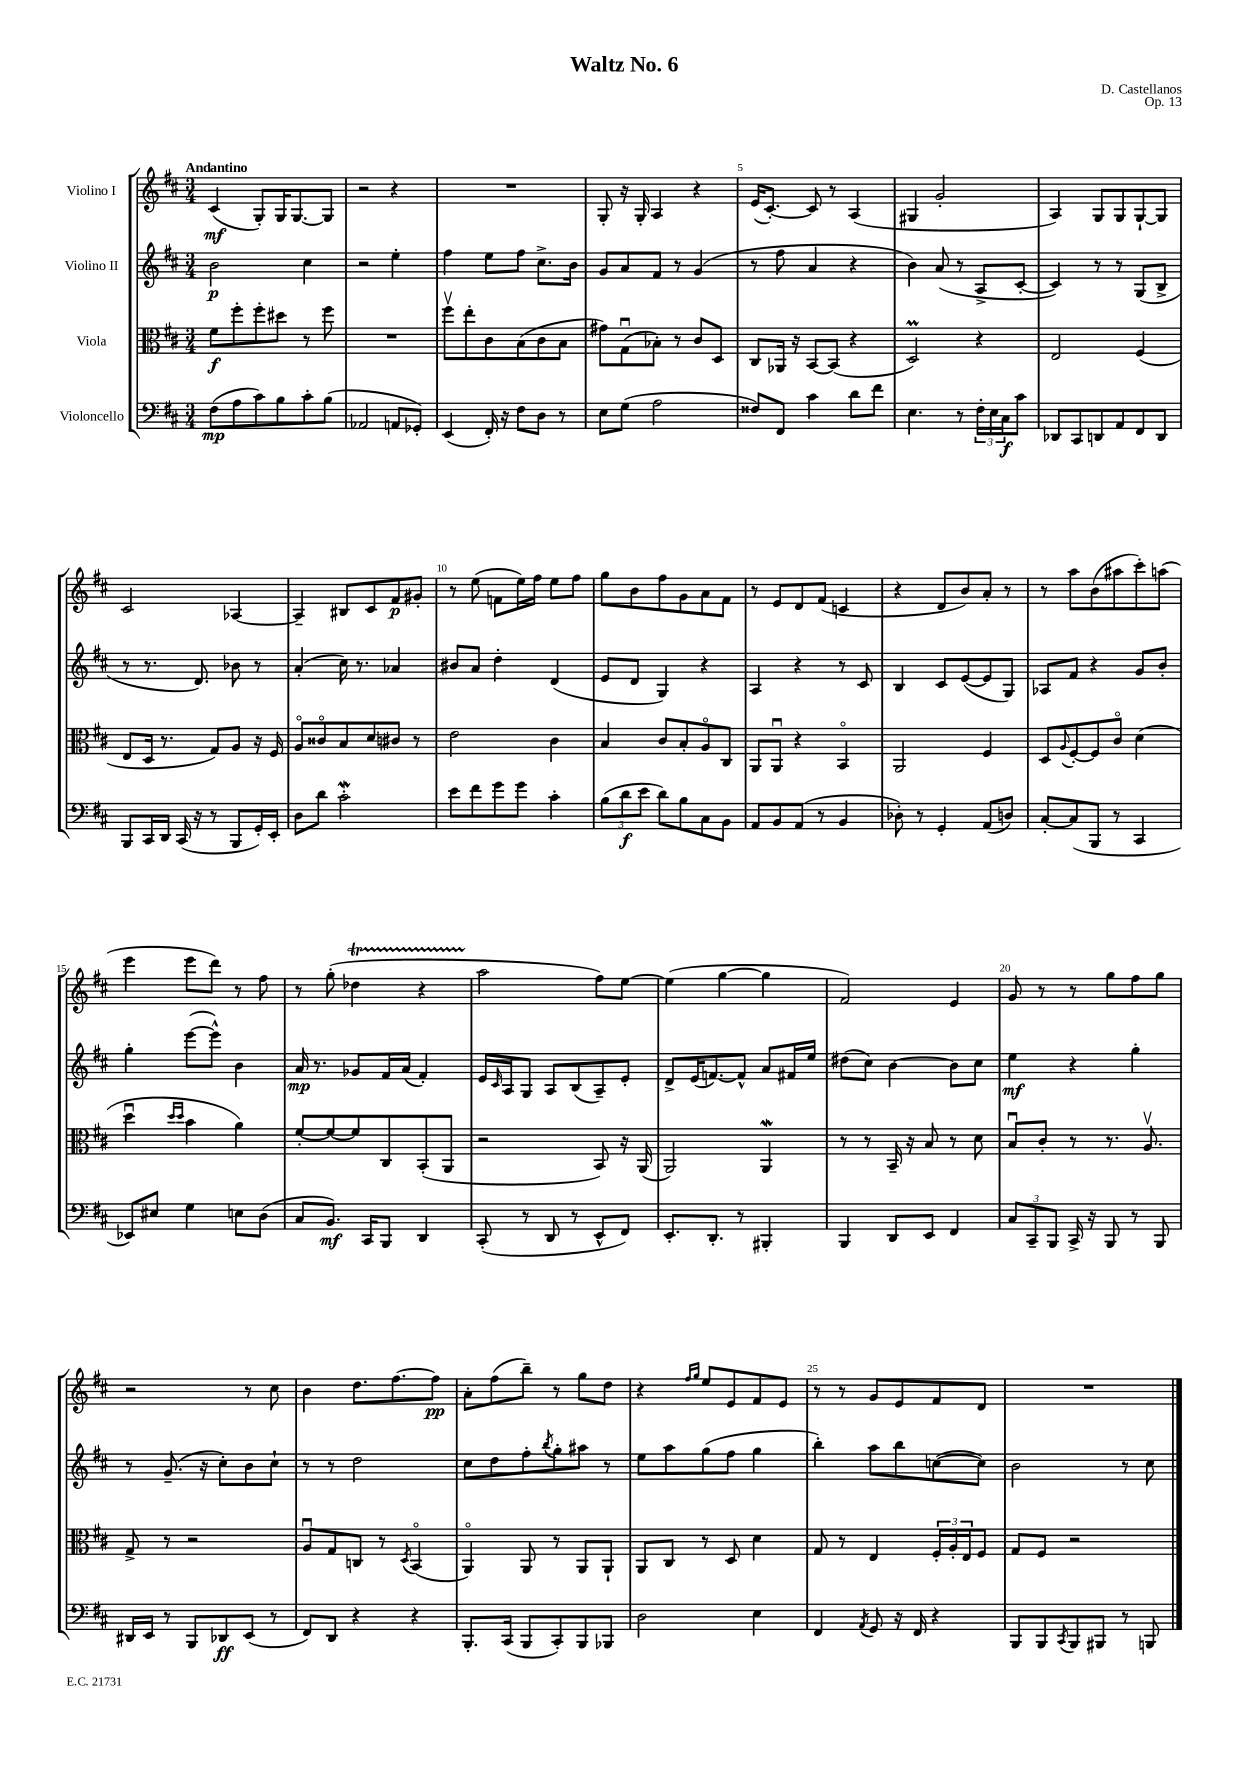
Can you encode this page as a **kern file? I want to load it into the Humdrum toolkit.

**kern	**dynam	**kern	**dynam	**kern	**dynam	**kern	**dynam
*part4	*part4	*part3	*part3	*part2	*part2	*part1	*part1
*staff4	*staff4	*staff3	*staff3	*staff2	*staff2	*staff1	*staff1
*I"Violoncello	*	*I"Viola	*	*I"Violino II	*	*I"Violino I	*
*clefF4	*	*clefC3	*	*clefG2	*	*clefG2	*
*k[f#c#]	*	*k[f#c#]	*	*k[f#c#]	*	*k[f#c#]	*
*M3/4	*	*M3/4	*	*M3/4	*	*M3/4	*
=1	=1	=1	=1	=1	=1	=1	=1
!	!	!	!	!	!	!LO:TX:a:B:t=Andantino	!
(8F#\L	mp	8f#\L	f	2b\	p	(4c#/	mf
8A\	.	8ff#'\	.	.	.	.	.
8c#\)	.	8ff#'\	.	.	.	8G'/L)	.
8B\	.	8dd#X\J	.	.	.	16G/K	.
.	.	.	.	.	.	[8.G/	.
8c#'\	.	8r	.	4cc#\	.	.	.
(8B\J	.	8ff#\	.	.	.	8G/J]	.
=2	=2	=2	=2	=2	=2	=2	=2
2AA-X/	.	2.r	.	2r	.	2r	.
8AAn/L	.	.	.	4ee'\	.	4r	.
8GG-X'/J)	.	.	.	.	.	.	.
=3	=3	=3	=3	=3	=3	=3	=3
(4EE/	.	8ff#v\L	.	4ff#\	.	2.r	.
.	.	8ee'\	.	.	.	.	.
16FF#'/)	.	8c#\	.	8ee\L	.	.	.
16r	.	.	.	.	.	.	.
8F#\L	.	(8B\	.	8ff#\J	.	.	.
8D\J	.	8c#\	.	8.cc#^\L	.	.	.
8r	.	8B\J	.	.	.	.	.
.	.	.	.	16b\Jk	.	.	.
=4	=4	=4	=4	=4	=4	=4	=4
8E\L	.	8g#X\L)	.	8g/L	.	8G'/	.
(8G\J	.	(8Gu\	.	8a/	.	16r	.
.	.	.	.	.	.	16G'/	.
2A\	.	8B-X'\J)	.	8f#/J	.	4A/	.
.	.	8r	.	8r	.	.	.
.	.	8c#/L	.	(4g/	.	4r	.
.	.	8D/J	.	.	.	.	.
=5	=5	=5	=5	=5	=5	=5	=5
8F##X/L)	.	8C#/L	.	8r	.	(16e/KL	.
.	.	.	.	.	.	[8.c#'/J)	.
8FF#/J	.	16AA-X/Jk	.	8ff#\	.	.	.
.	.	16r	.	.	.	.	.
4c#\	.	[8BB/L	.	4a/	.	8c#/]	.
.	.	(8BB/J]	.	.	.	8r	.
8d\L	.	4r	.	4r	.	(4A/	.
8f#\J	.	.	.	.	.	.	.
=6	=6	=6	=6	=6	=6	=6	=6
4.E\	.	2DM/)	.	4b\)	.	4G#X/	.
.	.	.	.	(8a/	.	2g'/	.
8r	.	.	.	8r	.	.	.
24F#'\LL	.	4r	.	8A^/L	.	.	.
24E\	.	.	.	.	.	.	.
24C#\J	f	.	.	.	.	.	.
8c#\J	.	.	.	[8c#'/J	.	.	.
=7	=7	=7	=7	=7	=7	=7	=7
8DD-X/L	.	2E/	.	4c#/])	.	4A/)	.
8CC#/	.	.	.	.	.	.	.
8DDn/	.	.	.	8r	.	8G/L	.
8AA/	.	.	.	8r	.	8G/	.
8FF#/	.	(4F#/	.	(8G/L	.	[8G`/	.
8DD/J	.	.	.	8B^/J	.	8G/J]	.
!!LO:LB:g=z
=8	=8	=8	=8	=8	=8	=8	=8
8BBB/L	.	8E/L	.	8r	.	2c#/	.
16CC#/L	.	16D/Jk	.	8.r	.	.	.
16DD/JJ	.	8.r	.	.	.	.	.
(16CC#/	.	.	.	.	.	.	.
16r	.	.	.	8.d/)	.	.	.
8r	.	8G/L)	.	.	.	.	.
8BBB/L	.	8A/J	.	8b-X\	.	[4A-X/	.
16GG'/L)	.	16r	.	8r	.	.	.
16EE'/JJ	.	16F#/	.	.	.	.	.
=9	=9	=9	=9	=9	=9	=9	=9
8D\L	.	8A/L	.	(4a'/	.	4A-~/]	.
8d\J	.	8c##X/	.	.	.	.	.
2c#W'\	.	8B/	.	16cc#\)	.	8B#X/L	.
.	.	.	.	8.r	.	.	.
.	.	8d/	.	.	.	8c#/	.
.	.	8c#X/J	.	4a-X/	.	8f#/	p
.	.	8r	.	.	.	8g#X'/J	.
=10	=10	=10	=10	=10	=10	=10	=10
8e\L	.	2e\	.	8b#X/L	.	8r	.
8f#\	.	.	.	8a/J	.	(8ee\	.
8g\	.	.	.	4dd'\	.	8fn\L	.
8g\J	.	.	.	.	.	16ee\L)	.
.	.	.	.	.	.	16ff#\JJ	.
4c#'\	.	4c#\	.	(4d/	.	8ee\L	.
.	.	.	.	.	.	8ff#\J	.
=11	=11	=11	=11	=11	=11	=11	=11
(12B\L	.	4B/	.	8e/L	.	8gg\L	.
12d\	f	.	.	.	.	.	.
.	.	.	.	8d/J	.	8b\	.
12e\J	.	.	.	.	.	.	.
8d\L)	.	8c#/L	.	4G/)	.	8ff#\	.
8B\	.	8B'/	.	.	.	8g\	.
8C#\	.	8A/	.	4r	.	8a\	.
8BB\J	.	8C#/J	.	.	.	8f#\J	.
=12	=12	=12	=12	=12	=12	=12	=12
8AA/L	.	8AA/L	.	4A/	.	8r	.
8BB/	.	8AAu/J	.	.	.	8e/L	.
(8AA/J	.	4r	.	4r	.	8d/	.
8r	.	.	.	.	.	(8f#/J	.
4BB/	.	4BB/	.	8r	.	4cn/	.
.	.	.	.	8c#/	.	.	.
=13	=13	=13	=13	=13	=13	=13	=13
8D-X'\)	.	2AA/	.	4B/	.	4r	.
8r	.	.	.	.	.	.	.
4GG'/	.	.	.	8c#/L	.	8d/L	.
.	.	.	.	([8e/	.	8b/)	.
(8AA/L	.	4F#/	.	8e/]	.	8a'/J	.
8Dn/J)	.	.	.	8G/J)	.	8r	.
=14	=14	=14	=14	=14	=14	=14	=14
[8C#'/L	.	8D/L	.	8A-X/L	.	8r	.
.	.	8qqA/	.	.	.	.	.
(8C#/]	.	[8F#'/	.	8f#/J	.	8aa\L	.
8BBB/J	.	8F#/]	.	4r	.	(8b\	.
8r	.	8c#/J	.	.	.	8aa#X\	.
4CC#/	.	(4d\	.	8g/L	.	8ccc#'\)	.
.	.	.	.	8b'/J	.	(8aan\J	.
!!LO:LB:g=z
=15	=15	=15	=15	=15	=15	=15	=15
8EE-X/L)	.	4ddu\	.	4gg'\	.	4eee\	.
8E#X/J	.	.	.	.	.	.	.
.	.	16qqdd/LL	.	.	.	.	.
.	.	16qqdd/JJ	.	.	.	.	.
4G\	.	4b\	.	([8eee\L	.	8eee\L	.
.	.	.	.	8eee^^\J])	.	8ddd\J)	.
8En\L	.	4a\)	.	4b\	.	8r	.
(8D\J	.	.	.	.	.	8ff#\	.
=16	=16	=16	=16	=16	=16	=16	=16
8C#/L	.	[8f#'/L	.	16a/	mp	8r	.
.	.	.	.	8.r	.	.	.
8.BB/J)	mf	8f#/_	.	.	.	(8gg'\	.
.	.	8f#/]	.	8g-X/L	.	4dd-XT\	.
16CC#/KL	.	.	.	.	.	.	.
8BBB/J	.	8C#/	.	16f#/L	.	.	.
.	.	.	.	(16a/JJ	.	.	.
4DD/	.	(8BB'/	.	4f#'/)	.	4r	.
.	.	8AA/J	.	.	.	.	.
=17	=17	=17	=17	=17	=17	=17	=17
(8CC#'/	.	2r	.	16e/LL	.	2aa\	.
.	.	.	.	16qqc#/	.	.	.
.	.	.	.	16A/J	.	.	.
8r	.	.	.	8G/J	.	.	.
8DD/	.	.	.	8A/L	.	.	.
8r	.	.	.	(8B/	.	.	.
8EE^^/L	.	8BB/)	.	8A~/)	.	8ff#\L)	.
8FF#/J)	.	16r	.	8e'/J	.	[8ee\J	.
.	.	(16AA/	.	.	.	.	.
=18	=18	=18	=18	=18	=18	=18	=18
8.EE'/L	.	2AA/)	.	8d^/L	.	(4ee\]	.
.	.	.	.	(16e/K	.	.	.
8.DD'/J	.	.	.	[8.fn/)	.	.	.
.	.	.	.	.	.	[4gg\	.
8r	.	.	.	8f^^/J]	.	.	.
4BBB#X'/	.	4AAW/	.	8a/L	.	4gg\]	.
.	.	.	.	16f#X/L	.	.	.
.	.	.	.	16ee/JJ	.	.	.
=19	=19	=19	=19	=19	=19	=19	=19
4BBB/	.	8r	.	(8dd#X\L	.	2f#/)	.
.	.	8r	.	8cc#\J)	.	.	.
8DD/L	.	16BB~/	.	[4b\	.	.	.
.	.	16r	.	.	.	.	.
8EE/J	.	8B/	.	.	.	.	.
4FF#/	.	8r	.	8b\L]	.	4e/	.
.	.	8d\	.	8cc#\J	.	.	.
=20	=20	=20	=20	=20	=20	=20	=20
12C#/L	.	8Bu/L	.	4ee\	mf	8g/	.
12CC#~/	.	.	.	.	.	.	.
.	.	8c#'/J	.	.	.	8r	.
12BBB/J	.	.	.	.	.	.	.
16CC#^/	.	8r	.	4r	.	8r	.
16r	.	.	.	.	.	.	.
8BBB/	.	8.r	.	.	.	8gg\L	.
8r	.	.	.	4gg'\	.	8ff#\	.
.	.	8.Av/	.	.	.	.	.
8BBB/	.	.	.	.	.	8gg\J	.
!!LO:LB:g=z
=21	=21	=21	=21	=21	=21	=21	=21
16DD#X/LL	.	8G^/	.	8r	.	2r	.
16EE/JJ	.	.	.	.	.	.	.
8r	.	8r	.	(8.g~/	.	.	.
8BBB/L	.	2r	.	.	.	.	.
.	.	.	.	16r	.	.	.
8DD-X/	ff	.	.	8cc#'\L)	.	.	.
(8EE/J	.	.	.	8b\	.	8r	.
8r	.	.	.	8cc#`\J	.	8cc#\	.
=22	=22	=22	=22	=22	=22	=22	=22
8FF#/L)	.	8Au/L	.	8r	.	4b\	.
8DD/J	.	8G/	.	8r	.	.	.
4r	.	8Cn/J	.	2dd\	.	8.dd\L	.
.	.	8r	.	.	.	.	.
.	.	.	.	.	.	[8.ff#\	.
.	.	8qD/	.	.	.	.	.
4r	.	(4BB/	.	.	.	.	.
.	.	.	.	.	.	8ff#\J]	pp
=23	=23	=23	=23	=23	=23	=23	=23
8.BBB'/L	.	4AA/)	.	8cc#\L	.	8a'\L	.
.	.	.	.	8dd\	.	(8ff#\	.
(16CC#/Jk	.	.	.	.	.	.	.
8BBB/L	.	8AA/	.	8ff#'\	.	8bb~\J)	.
.	.	.	.	8qbb/	.	.	.
8CC#'/)	.	8r	.	8gg'\	.	8r	.
8BBB/	.	8AA/L	.	8aa#X\J	.	8gg\L	.
8BBB-X/J	.	8AA`/J	.	8r	.	8dd\J	.
=24	=24	=24	=24	=24	=24	=24	=24
2D\	.	8AA/L	.	8ee\L	.	4r	.
.	.	8C#/J	.	8aa\	.	.	.
.	.	.	.	.	.	16qqff#/LL	.
.	.	.	.	.	.	16qqgg/JJ	.
.	.	8r	.	(8gg\	.	8ee/L	.
.	.	8D/	.	8ff#\J	.	8e/	.
4E\	.	4d\	.	4gg\	.	8f#/	.
.	.	.	.	.	.	8e/J	.
=25	=25	=25	=25	=25	=25	=25	=25
4FF#/	.	8G/	.	4bb'\)	.	8r	.
.	.	8r	.	.	.	8r	.
8qAA/	.	.	.	.	.	.	.
8GG/	.	4E/	.	8aa\L	.	8g/L	.
16r	.	.	.	8bb\	.	8e/	.
16FF#/	.	.	.	.	.	.	.
4r	.	24F#'/LL	.	([8ccn\	.	8f#/	.
.	.	24A'/	.	.	.	.	.
.	.	24E/J	.	.	.	.	.
.	.	8F#/J	.	8cc\J])	.	8d/J	.
=26	=26	=26	=26	=26	=26	=26	=26
8BBB/L	.	8G/L	.	2b\	.	2.r	.
8BBB/	.	8F#/J	.	.	.	.	.
8qCC#/	.	.	.	.	.	.	.
8BBB/	.	2r	.	.	.	.	.
8BBB#X/J	.	.	.	.	.	.	.
8r	.	.	.	8r	.	.	.
8BBBn/	.	.	.	8cc#\	.	.	.
==	==	==	==	==	==	==	==
*-	*-	*-	*-	*-	*-	*-	*-
